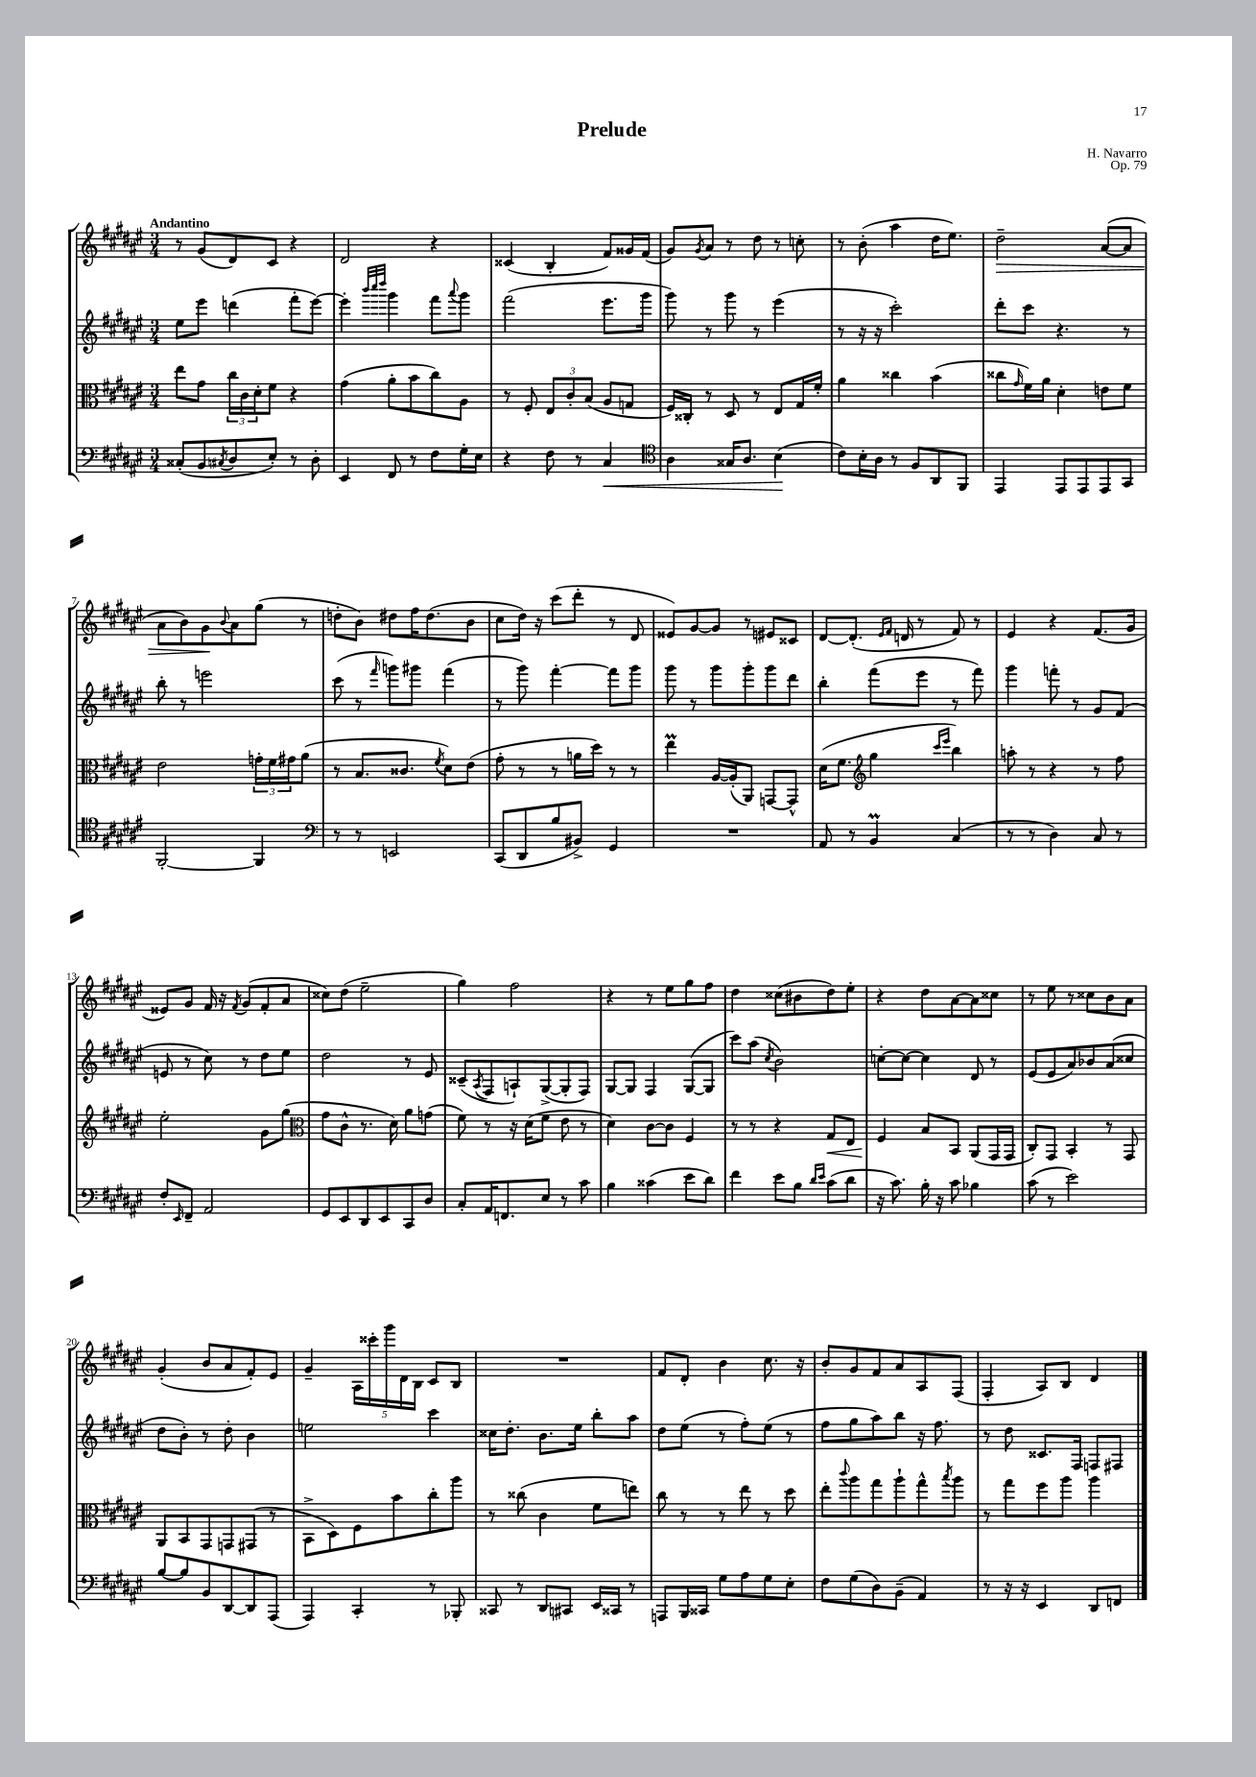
\header { title = "Prelude" composer = "H. Navarro" opus = "Op. 79" }
<<
\new StaffGroup <<
\new Staff = "s0" {
    \clef treble \key fis \major \numericTimeSignature \time 3/4 \tempo "Andantino"
    r8 gis'8( dis'8) cis'8 r4 |
    dis'2 r4 |
    cisis'4( b4-. fis'8) gisis'16 fis'16( |
    gis'8) \acciaccatura { gis'8 } ais'8 r8 dis''8 r8 c''8-. |
    r8 b'8-.( ais''4 dis''16 eis''8.) |
    dis''2--\> ais'8~( ais'8 |
    ais'8 b'8) gis'8\! \appoggiatura { b'8 } ais'8 gis''8( r8 |
    d''8-. b'8) dis''8 fis''16 dis''8.( b'8 |
    cis''8 dis''16) r16 cis'''8( dis'''8-. r8 dis'8 |
    eisis'8) gis'8~ gis'8 r8 eis'8 cisis'8 |
    dis'8~ dis'8.-.( \grace { eis'16 fis'16 } d'16 r8 fis'8) r8 |
    eis'4 r4 fis'8.( gis'16 |
    eisis'8) gis'8 fis'16 r16 \acciaccatura { fis'8 } gis'8( fis'8-. ais'8 |
    cisis''8) dis''8( eis''2-- |
    gis''4) fis''2 |
    r4 r8 eis''8 gis''8 fis''8 |
    dis''4 cisis''8( bis'8 dis''8) eis''8-. |
    r4 dis''8 ais'8~ ais'8 cisis''8 |
    r8 eis''8 r8 cisis''8 b'8 ais'8 |
    gis'4-.( b'8 ais'8 fis'8-.) eis'8 |
    gis'4-- \tuplet 5/4 { ais16 cisis'''16-. gis'''16 dis'16 b16 } cis'8 b8 |
    R2. |
    fis'8 dis'8-. b'4 cis''8. r16 |
    b'8-. gis'8 fis'8 ais'8 ais8 fis8( |
    fis4-. ais8) b8 dis'4 \bar "|." |
}
\new Staff = "s1" {
    \clef treble \key fis \major \numericTimeSignature \time 3/4
    eis''8 eis'''8 d'''4( fis'''8-. eis'''8~) |
    eis'''4-. \grace { b'''32 cis''''32 dis''''32 } gis'''4 fis'''8 \appoggiatura { ais'''8 } gis'''8 |
    fis'''2( eis'''8. gis'''16 |
    gis'''8) r8 gis'''8 r8 eis'''4( |
    r8 r16 r16 cis'''2-.) |
    dis'''8-. cis'''8 r4. r8 |
    b''8-. r8 e'''2 |
    cis'''8( r8 \grace { fis'''16 } g'''8) gis'''8 fis'''4( |
    r8 gis'''8) fis'''4~-. fis'''8 gis'''8 |
    gis'''8 r8 gis'''8 gis'''8-. gis'''8 dis'''8 |
    b''4-. fis'''8( eis'''8 r8 fis'''8) |
    gis'''4 f'''8-. r8 gis'8 fis'8( |
    e'8 r8 cis''8) r8 dis''8 eis''8 |
    dis''2 r8 eis'8 |
    cisis'8--( \acciaccatura { ais8 } fis8 a8-!) gis8~->( gis8-. fis8) |
    gis8~ gis8 fis4 gis8~( gis8 |
    cis'''8) ais''8( \acciaccatura { cis''8 } b'2) |
    c''8~-. c''8~ c''4 dis'8 r8 |
    eis'8( eis'8 ais'8) bes'8 ais'8( cisis''8 |
    dis''8 b'8-.) r8 dis''8-. b'4 |
    e''2 cis'''4 |
    cisis''16 dis''8.-. b'8. eis''16 b''8-. ais''8 |
    dis''8 eis''8( r8 fis''8-.) eis''8( r8 |
    fis''8 gis''8 ais''8) b''8 r16 fis''8. |
    r8 dis''8 cisis'8. fis16 f8 fis8 \bar "|." |
}
\new Staff = "s2" {
    \clef alto \key fis \major \numericTimeSignature \time 3/4
    eis''8 gis'8 \tuplet 3/2 { cis''16 cis'16 dis'16-. } fis'8 r4 |
    gis'4( ais'8-. b'8 cis''8) ais8 |
    r8 fis8-. \tuplet 3/2 { eis8 cis'8-. b8( } ais8 g8 |
    fis16) cisis16-. r8 dis8 r8 eis8 gis16 fis'16-. |
    ais'4 cisis''4 b'4( |
    cisis''8 \grace { gis'16 } fis'16) ais'16 dis'4-. e'8 fis'8 |
    eis'2 \tuplet 3/2 { g'16-. fis'16 gis'16 } ais'8( |
    r8 b8. cisis'8. \acciaccatura { fis'8 } dis'8) eis'8( |
    gis'8-. r8 r8 a'16 dis''16) r8 r8 |
    eis''4\prall ais16~ ais16-.( ais,8) g,8~ g,8-^ |
    dis'16( fis'8. \clef treble gis''4 \grace { cis'''16 eis'''16 } b''4) |
    a''8-. r8 r4 r8 fis''8 |
    eis''2-. gis'8 gis''8( |
    \clef alto gis'8 cis'8-^ r8. dis'16) ais'8 g'8( |
    fis'8) r8 r16 dis'16( fis'8 eis'8 r8 |
    dis'4) cis'8~ cis'8 fis4 |
    r8 r8 r4 gis8\< eis8 |
    fis4\! b8 b,8 ais,8( gis,16 gis,16 |
    cis8-.) gis,8 b,4-. r8 gis,8 |
    ais,8 b,8 gis,8 g,8 gis,8( r8 |
    b,8-> dis8) fis8 b'8 cis''8-. ais''8 |
    r8 cisis''8( cis'4 fis'8 e''8) |
    cis''8 r8 r8 eis''8 r8 dis''8 |
    eis''8-. \appoggiatura { cis'''8 } ais''8 gis''8 ais''8-! gis''8-^ \acciaccatura { b''8 } ais''8 |
    r8 gis''8 fis''8 ais''8 ais''4 \bar "|." |
}
\new Staff = "s3" {
    \clef bass \key fis \major \numericTimeSignature \time 3/4
    cisis8-.( b,8 \acciaccatura { cis8 } dis8 eis8-.) r8 dis8-. |
    eis,4 fis,8 r8 fis8 gis16-. eis16 |
    r4 fis8 r8 cis4\< |
    \clef tenor ais4 gisis16 ais8. b4\!( |
    cis'8) b16-. ais16 r8 fis8 ais,8 fis,8 |
    eis,4 eis,8 eis,8 eis,8 gis,8 |
    fis,2~-. fis,4 |
    \clef bass r8 r8 e,2 |
    cis,8( dis,8 b8 bis,8->) gis,4 |
    R2. |
    ais,8 r8 b,4\prall cis4( |
    r8 r8 dis4) cis8 r8 |
    fis8-. \grace { eis,16 } fis,8-- ais,2 |
    gis,8 eis,8 dis,8 eis,8 cis,8 dis8 |
    cis8-. ais,16 f,8. eis8 r8 cis'8 |
    b4 cisis'4( eis'8 dis'8) |
    fis'4 eis'8 b8 \grace { dis'16 eis'16 } cis'8( dis'8 |
    r16 cis'8.) b16-. r16 cis'8 bes4 |
    cis'8( r8 eis'2) |
    b8~ b8 b,8 dis,8~ dis,8 ais,,8( |
    ais,,4) cis,4-. r8 bes,,8-. |
    cisis,8 r8 dis,8 cis,8 eis,16 cisis,16 r8 |
    a,,8 b,,16 cisis,16 gis8 ais8 gis8 eis8-. |
    fis8 gis8( dis8) b,8--( ais,4) |
    r8 r16 r16 eis,4 dis,8 f,8 \bar "|." |
}
>>
>>
